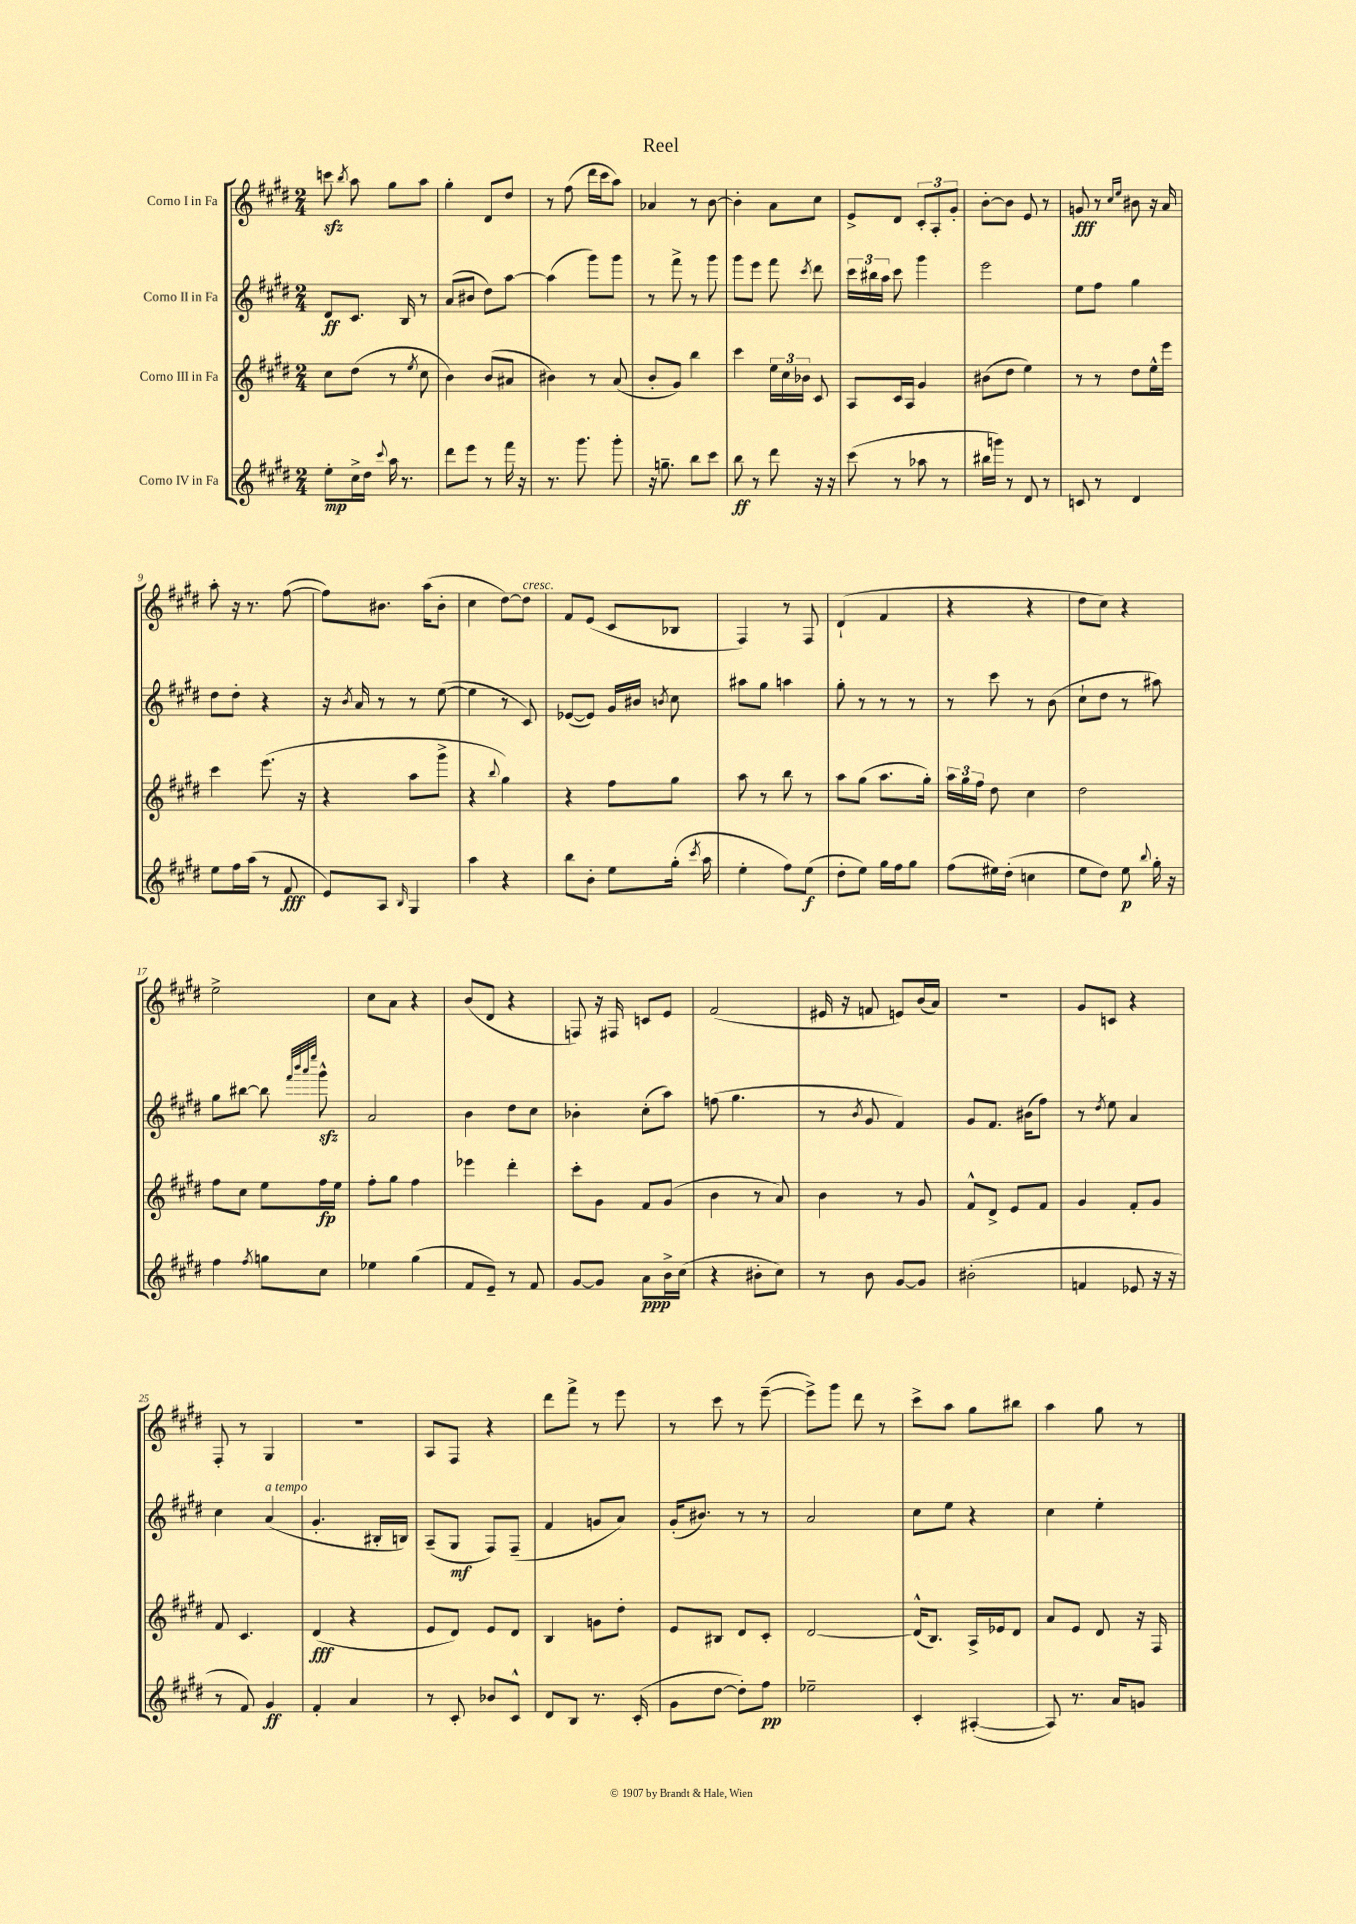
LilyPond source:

\header { title = "Reel" }
<<
\new StaffGroup <<
\new Staff = "s0" \with { instrumentName = "Corno I in Fa" } {
    \clef treble \key e \major \numericTimeSignature \time 2/4
    \autoBeamOff c'''8\sfz \acciaccatura { b''8 } a''8 gis''8[ a''8] |
    gis''4-. dis'8[ dis''8] |
    r8 fis''8( dis'''16[ cis'''16 a''8]) |
    aes'4 r8 b'8~ |
    b'4-. a'8[ cis''8] |
    e'8[-> dis'8] \tuplet 3/2 { cis'8[-. a8-. gis'8]-. } |
    b'8[~-. b'8] e'8 r8 |
    g'8\fff r8 \grace { cis''16[ e''16] } bis'8 r16 a'16 |
    a''8-. r16 r8. fis''8~( |
    fis''8[) bis'8.] a''16[( bis'8]-. |
    cis''4 dis''8[~) dis''8]^\markup { \italic "cresc." } |
    fis'8[ e'8]( cis'8[ bes8] |
    fis4) r8 fis8 |
    dis'4-!( fis'4 |
    r4 r4 |
    dis''8[ cis''8]) r4 |
    e''2-> |
    cis''8[ a'8] r4 |
    b'8[( dis'8] r4 |
    f8) r16 fis16 c'8[ e'8] |
    fis'2( |
    eis'16 r16 f'8 e'8[) b'16( a'16]) |
    r2 |
    gis'8[ c'8] r4 |
    fis8-. r8 gis4 |
    R2 |
    a8[ fis8] r4 |
    dis'''8[ fis'''8]-> r8 e'''8 |
    r8 cis'''8 r8 e'''8~--( |
    e'''8[->) gis'''8] dis'''8 r8 |
    cis'''8[-> a''8] gis''8[ bis''8] |
    a''4 gis''8 r8 \bar "|." |
}
\new Staff = "s1" \with { instrumentName = "Corno II in Fa" } {
    \clef treble \key e \major \numericTimeSignature \time 2/4
    \autoBeamOff dis'8[\ff cis'8.] b16 r8 |
    a'8[( bis'8] dis''8[) a''8]~ |
    a''4( gis'''8[) gis'''8] |
    r8 fis'''8-> r8 gis'''8 |
    gis'''8[ e'''8] fis'''8 \acciaccatura { cis'''8 } dis'''8 |
    \tuplet 3/2 { cis'''16[ bis''16 a''16] } cis'''8 gis'''4 |
    e'''2 |
    e''8[ fis''8] gis''4 |
    dis''8[ dis''8]-. r4 |
    r16 \acciaccatura { b'8 } a'16 r8 r8 e''8~( |
    e''4 r8 cis'8) |
    ees'8[~( ees'8]) gis'16[ bis'16] \acciaccatura { b'8 } cis''8 |
    ais''8[ gis''8] a''4 |
    gis''8-. r8 r8 r8 |
    r8 cis'''8 r8 b'8( |
    cis''8[-! dis''8] r8 ais''8) |
    gis''8[ bis''8]~ bis''8 \grace { fis'''32[ b'''32 a'''32 e''''32] } gis'''8-^\sfz |
    a'2 |
    b'4 dis''8[ cis''8] |
    bes'4-. cis''8[-.( a''8]) |
    f''8( gis''4. |
    r8 \acciaccatura { b'8 } gis'8 fis'4) |
    gis'8[ fis'8.] bis'16[( fis''8]) |
    r8 \acciaccatura { dis''8 } e''8 a'4 |
    cis''4 a'4^\markup { \italic "a tempo" }( |
    gis'4.-. bis16[-. b16]) |
    a8[--( gis8]\mf fis8[) fis8]--( |
    fis'4 g'8[ a'8]) |
    gis'16[-.( bis'8.]) r8 r8 |
    a'2 |
    cis''8[ e''8] r4 |
    cis''4 e''4-. \bar "|." |
}
\new Staff = "s2" \with { instrumentName = "Corno III in Fa" } {
    \clef treble \key e \major \numericTimeSignature \time 2/4
    \autoBeamOff cis''8[ dis''8]( r8 \acciaccatura { e''8 } cis''8 |
    b'4) b'8[( ais'8] |
    bis'4) r8 a'8( |
    b'8[-. gis'8]) b''4 |
    cis'''4 \tuplet 3/2 { e''16[ cis''16 bes'16] } cis'8 |
    a8[ cis'16 a16] gis'4 |
    bis'8[( dis''8] e''4) |
    r8 r8 dis''8[ e''16-^ e'''16] |
    cis'''4 e'''8.( r16 |
    r4 a''8[ gis'''8]-> |
    r4 \appoggiatura { b''8 } gis''4) |
    r4 fis''8[ gis''8] |
    a''8 r8 b''8 r8 |
    a''8[ gis''8]( a''8.[ gis''16]-.) |
    \tuplet 3/2 { a''16[ gis''16 fis''16] } dis''8 cis''4 |
    dis''2 |
    fis''8[ cis''8] e''8[ fis''16\fp e''16] |
    fis''8[-. gis''8] fis''4 |
    ees'''4 dis'''4-. |
    cis'''8[-. gis'8] fis'8[ gis'8]( |
    b'4 r8 a'8) |
    b'4 r8 gis'8 |
    fis'8[-^ dis'8]-> e'8[ fis'8] |
    gis'4 fis'8[-. gis'8] |
    fis'8 cis'4. |
    dis'4\fff( r4 |
    e'8[ dis'8]) e'8[ dis'8] |
    b4 g'8[ dis''8]-. |
    e'8[ bis8] dis'8[ cis'8]-. |
    dis'2~ |
    dis'16[-^( b8.]) a16[-> ees'16 dis'8] |
    a'8[ e'8] dis'8 r16 fis16 \bar "|." |
}
\new Staff = "s3" \with { instrumentName = "Corno IV in Fa" } {
    \clef treble \key e \major \numericTimeSignature \time 2/4
    \autoBeamOff e''8[-.\mp cis''16-> dis''16] \appoggiatura { cis'''8 } a''16 r8. |
    dis'''8[ e'''8] r8 fis'''16 r16 |
    r8. gis'''8. gis'''8-. |
    r16 g''8.-- b''8[ cis'''8] |
    b''8\ff r8 dis'''8 r16 r16 |
    cis'''8( r8 aes''8 r8 |
    bis''16[ g'''16]) r8 dis'8 r8 |
    c'8 r8 dis'4 |
    e''8[ fis''16 a''16]( r8 fis'8\fff |
    e'8[) a8] \grace { b16 } gis4 |
    a''4 r4 |
    b''8[ b'8]-. e''8[ gis''16]-.( \acciaccatura { cis'''8 } a''16 |
    e''4-. fis''8[) e''8]\f( |
    dis''8[-. e''8]) gis''16[ fis''16 gis''8] |
    fis''8[( eis''16) dis''16]-.( c''4 |
    e''8[ dis''8]) e''8\p \appoggiatura { b''8 } gis''16-. r16 |
    fis''4 \acciaccatura { fis''8 } g''8[ cis''8] |
    ees''4 gis''4( |
    fis'8[ e'8]--) r8 fis'8 |
    gis'8[~ gis'8] a'8[\ppp b'16-> cis''16]( |
    r4 bis'8[-. cis''8]) |
    r8 b'8 gis'8[~ gis'8] |
    bis'2-.( |
    f'4 ees'8 r16 r16 |
    r8 fis'8) gis'4\ff |
    fis'4-. a'4 |
    r8 cis'8-. bes'8[ cis'8]-^ |
    dis'8[ b8] r8. cis'16-.( |
    gis'8[ dis''8]~ dis''8[-.) fis''8]\pp |
    ees''2-- |
    cis'4-. ais4~-.( |
    ais8) r8. a'16[ g'8] \bar "|." |
}
>>
>>
